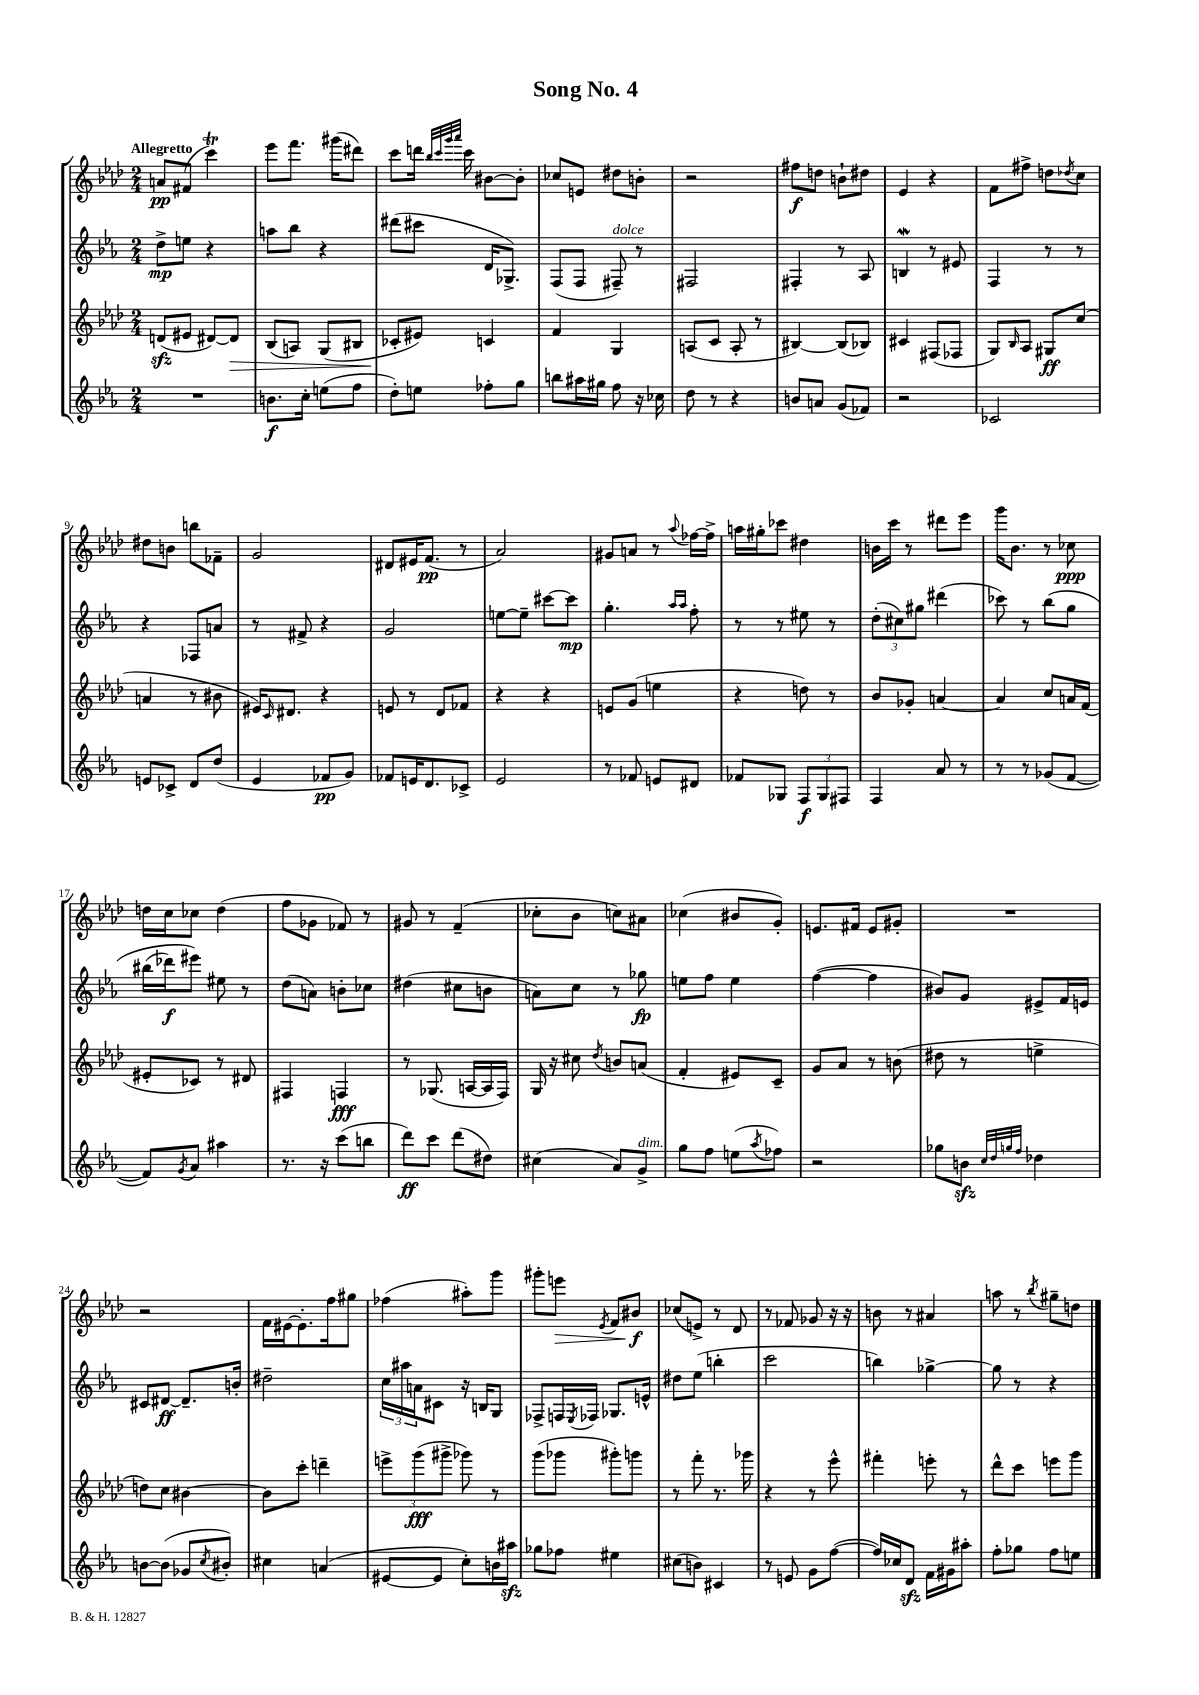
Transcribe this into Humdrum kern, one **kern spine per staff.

**kern	**dynam	**kern	**dynam	**kern	**dynam	**kern	**dynam
*part4	*part4	*part3	*part3	*part2	*part2	*part1	*part1
*staff4	*staff4	*staff3	*staff3	*staff2	*staff2	*staff1	*staff1
*clefG2	*	*clefG2	*	*clefG2	*	*clefG2	*
*k[b-e-a-]	*	*k[b-e-a-d-]	*	*k[b-e-a-]	*	*k[b-e-a-d-]	*
*M2/4	*	*M2/4	*	*M2/4	*	*M2/4	*
=1	=1	=1	=1	=1	=1	=1	=1
!	!	!	!	!	!	!LO:TX:a:B:t=Allegretto	!
2r	.	(8dnzz/L	.	8dd^\L	mp	8an/L	pp
.	.	8e#X/J	.	8een\J	.	(8f#X/J	.
.	.	[8d#X/L)	.	4r	.	4ccct\)	.
!	!	!	!LO:HP:b	!	!	!	!
.	.	8d#/J]	>	.	.	.	.
=2	=2	=2	=2	=2	=2	=2	=2
8.bn\L	f	(8B-/L	.	8aan\L	.	8eee-\L	.
.	.	8An/J)	.	8bb-\J	.	8.fff\J	.
16cc'\Jk	.	.	.	.	.	.	.
(8een\L	.	(8G/L	.	4r	.	.	.
.	.	.	.	.	.	(16ggg#X\KL	.
8ff\J	.	8B#X/J	.	.	.	8ddd#X\J)	.
=3	=3	=3	=3	=3	=3	=3	=3
8dd'\L)	.	8c-X'/L	.	(8ddd#X\L	.	8ccc\L	.
8een\J	.	8e#X/J)	]	8ccc#X\J	.	16dddn\Jk	.
.	.	.	.	.	.	32qqbb-/LLL	.
.	.	.	.	.	.	32qqccc/	.
.	.	.	.	.	.	32qqggg/	.
.	.	.	.	.	.	32qqaaa-/JJJ	.
.	.	.	.	.	.	16ccc\	.
8ff-X'\L	.	4cn/	.	16d/KL	.	[8b#X\L	.
.	.	.	.	8.G-X^/J)	.	.	.
8gg\J	.	.	.	.	.	8b#'\J]	.
=4	=4	=4	=4	=4	=4	=4	=4
8bbn\L	.	4f/	.	(8F/L	.	8cc-X/L	.
16aa#X\L	.	.	.	8F/J	.	8en/J	.
16gg#X\JJ	.	.	.	.	.	.	.
!	!	!	!	!LO:TX:a:i:t=dolce	!	!	!
8ff\	.	4G/	.	8F#X~/)	.	8dd#X\L	.
16r	.	.	.	8r	.	8bn'\J	.
16cc-X\	.	.	.	.	.	.	.
=5	=5	=5	=5	=5	=5	=5	=5
8dd\	.	(8An/L	.	2F#X/	.	2r	.
8r	.	8c/J	.	.	.	.	.
4r	.	8A'/	.	.	.	.	.
.	.	8r	.	.	.	.	.
=6	=6	=6	=6	=6	=6	=6	=6
8bn/L	.	[4B#X/)	.	4F#X'/	.	8ff#X\L	f
8an/J	.	.	.	.	.	8ddn\J	.
(8g/L	.	(8B#/L]	.	8r	.	8bn`\L	.
8f-X/J)	.	8B-X/J)	.	8A-/	.	8dd#X\J	.
=7	=7	=7	=7	=7	=7	=7	=7
2r	.	4c#X/	.	4BnW/	.	4e-/	.
.	.	(8F#X/L	.	8r	.	4r	.
.	.	8F-X/J	.	8e#X/	.	.	.
=8	=8	=8	=8	=8	=8	=8	=8
2c-X/	.	8G/L)	.	4F/	.	8f\L	.
.	.	16qqB-/	.	.	.	.	.
.	.	8A-/J	.	.	.	8ff#X^\J	.
.	.	8G#X/L	ff	8r	.	8ddn\L	.
.	.	.	.	.	.	8qdd-X/	.
.	.	(8cc/J	.	8r	.	8cc\J	.
!!LO:LB:g=z
=9	=9	=9	=9	=9	=9	=9	=9
8en/L	.	4an/	.	4r	.	8dd#X\L	.
8c-X^/J	.	.	.	.	.	8bn\J	.
8d/L	.	8r	.	8F-X/L	.	8bbn\L	.
(8dd/J	.	8b#X\	.	8an/J	.	8f-X~\J	.
=10	=10	=10	=10	=10	=10	=10	=10
4e-/	.	16e#X/KL)	.	8r	.	2g/	.
.	.	16qqc/	.	.	.	.	.
.	.	8.d#X/J	.	.	.	.	.
.	.	.	.	8f#X^/	.	.	.
8f-X/L	pp	4r	.	4r	.	.	.
8g/J)	.	.	.	.	.	.	.
=11	=11	=11	=11	=11	=11	=11	=11
8f-X/L	.	8en/	.	2g/	.	8d#X/L	.
16en/K	.	8r	.	.	.	16e#X/K	.
8.d/	.	.	.	.	.	(8.f/J	pp
.	.	8d-/L	.	.	.	.	.
8c-X^/J	.	8f-X/J	.	.	.	8r	.
=12	=12	=12	=12	=12	=12	=12	=12
2e-/	.	4r	.	[8een\L	.	2a-/)	.
.	.	.	.	8ee~\J]	.	.	.
.	.	4r	.	[8ccc#X\L	.	.	.
.	.	.	.	8ccc#\J]	mp	.	.
=13	=13	=13	=13	=13	=13	=13	=13
8r	.	8en/L	.	4.gg'\	.	8g#X/L	.
8f-X/	.	(8g/J	.	.	.	8an/J	.
8en/L	.	4een\	.	.	.	8r	.
.	.	.	.	16qqaa-/LL	.	.	.
.	.	.	.	16qqaa-/JJ	.	8qqaa-/	.
8d#X/J	.	.	.	8ff'\	.	[16ff-X\LL	.
.	.	.	.	.	.	16ff-^\JJ]	.
=14	=14	=14	=14	=14	=14	=14	=14
8f-X/L	.	4r	.	8r	.	16aan\LL	.
.	.	.	.	.	.	16gg#X'\J	.
8G-X/J	.	.	.	8r	.	8ccc-X\J	.
12F/L	f	8ddn\)	.	8ee#X\	.	4dd#X\	.
12G-/	.	.	.	.	.	.	.
.	.	8r	.	8r	.	.	.
12F#X/J	.	.	.	.	.	.	.
=15	=15	=15	=15	=15	=15	=15	=15
4F/	.	8b-/L	.	(12dd'\L	.	16bn\LL	.
.	.	.	.	.	.	16ccc\JJ	.
.	.	.	.	12cc#X\)	.	.	.
.	.	8g-X'/J	.	.	.	8r	.
.	.	.	.	12gg#X\J	.	.	.
8a-/	.	[4an/	.	(4ddd#X\	.	8ddd#X\L	.
8r	.	.	.	.	.	8eee-\J	.
=16	=16	=16	=16	=16	=16	=16	=16
8r	.	4a/]	.	8ccc-X\)	.	16ggg\KL	.
.	.	.	.	.	.	8.b-\J	.
8r	.	.	.	8r	.	.	.
(8g-X/L	.	8cc/L	.	(8bb-\L	.	8r	.
[8f/J	.	16an/L	.	8gg\J	.	8cc-X\	ppp
.	.	(16f/JJ	.	.	.	.	.
!!LO:LB:g=z
=17	=17	=17	=17	=17	=17	=17	=17
8f/L])	.	8e#X'/L	.	(16bb#X\LL	.	16ddn\LL	.
.	.	.	.	16ddd-X\J)	f	16cc\J	.
8qg/	.	.	.	.	.	.	.
8a-/J	.	8c-X/J)	.	8eee#X\J)	.	8cc-X\J	.
4aa#X\	.	8r	.	8ee#X\	.	(4dd\	.
.	.	8d#X/	.	8r	.	.	.
=18	=18	=18	=18	=18	=18	=18	=18
8.r	.	4F#X/	.	(8dd\L	.	8ff\L	.
.	.	.	.	8an\J)	.	8g-X\J	.
16r	.	.	.	.	.	.	.
(8ccc\L	.	4Fn/	fff	8bn'\L	.	8f-X/)	.
8bbn\J	.	.	.	8cc-X\J	.	8r	.
=19	=19	=19	=19	=19	=19	=19	=19
8ddd\L)	ff	8r	.	(4dd#X\	.	8g#X/	.
8ccc\J	.	(8.G-X/	.	.	.	8r	.
(8ddd\L	.	.	.	8cc#X\L	.	(4f~/	.
.	.	[16An/LL	.	.	.	.	.
8dd#X\J)	.	16A/]	.	8bn\J	.	.	.
.	.	16F/JJ)	.	.	.	.	.
=20	=20	=20	=20	=20	=20	=20	=20
(4cc#X\	.	16G/	.	8an\L)	.	8cc-X'\L	.
.	.	16r	.	.	.	.	.
.	.	8cc#X\	.	8cc\J	.	8b-\J	.
.	.	8qdd-/	.	.	.	.	.
8a-/L)	.	8bn/L	.	8r	.	8ccn\L)	.
!LO:TX:a:i:t=dim.	!	!	!	!	!	!	!
8g^/J	.	(8an/J	.	8gg-X\	fp	8a#X\J	.
=21	=21	=21	=21	=21	=21	=21	=21
8gg\L	.	4f'/	.	8een\L	.	(4cc-X\	.
8ff\J	.	.	.	8ff\J	.	.	.
(8een\L	.	8e#X/L)	.	4ee\	.	8b#X/L	.
8qaa-/	.	.	.	.	.	.	.
8ff-X\J)	.	8c~/J	.	.	.	8g'/J)	.
=22	=22	=22	=22	=22	=22	=22	=22
2r	.	8g/L	.	([4ff\	.	8.en/L	.
.	.	8a-/J	.	.	.	.	.
.	.	.	.	.	.	16f#X/Jk	.
.	.	8r	.	4ff\]	.	8e/L	.
.	.	(8bn\	.	.	.	8g#X'/J	.
=23	=23	=23	=23	=23	=23	=23	=23
8gg-X\L	.	8dd#X\	.	8b#X/L)	.	2r	.
8bnzz\J	.	8r	.	8g/J	.	.	.
32qqcc/LLL	.	.	.	.	.	.	.
32qqdd/	.	.	.	.	.	.	.
32qqggn/	.	.	.	.	.	.	.
32qqff/JJJ	.	.	.	.	.	.	.
4dd-X\	.	4een^\	.	8e#X^/L	.	.	.
.	.	.	.	16f/L	.	.	.
.	.	.	.	16en/JJ	.	.	.
!!LO:LB:g=z
=24	=24	=24	=24	=24	=24	=24	=24
[8bn\L	.	8ddn\L)	.	8c#X/L	.	2r	.
(8b\J]	.	8cc\J	.	[8d#X/J	ff	.	.
8g-X/L	.	[4b#X\	.	8.d#~/L]	.	.	.
8qcc/	.	.	.	.	.	.	.
8b#X'/J)	.	.	.	.	.	.	.
.	.	.	.	16bn'/Jk	.	.	.
=25	=25	=25	=25	=25	=25	=25	=25
4cc#X\	.	8b#\L]	.	2dd#X~\	.	16f\LL	.
.	.	.	.	.	.	[16e#X\J	.
.	.	8ccc'\J	.	.	.	8.e#'\]	.
(4an/	.	4dddn~\	.	.	.	.	.
.	.	.	.	.	.	16ff\k	.
.	.	.	.	.	.	8gg#X\J	.
=26	=26	=26	=26	=26	=26	=26	=26
[8e#X/L	.	12eeen^\L	.	24cc\LL	.	(4ff-X\	.
.	.	.	.	24aa#X\	.	.	.
.	.	(12ggg\	fff	24an\J	.	.	.
8e#/J]	.	.	.	8c#X\J	.	.	.
.	.	12ggg#X^\J	.	.	.	.	.
8cc'\L)	.	8ggg-X\)	.	16r	.	8aa#X'\L)	.
.	.	.	.	16Bn/KL	.	.	.
16bn\L	.	8r	.	8G/J	.	8ggg\J	.
16aa#Xzz\JJ	.	.	.	.	.	.	.
=27	=27	=27	=27	=27	=27	=27	=27
8gg-X\L	.	(8ggg\L	.	8F-X^/L	.	8ggg#X'\L	.
!	!	!	!	!	!	!	!LO:HP:b
8ff-X\J	.	8ggg-X\J	.	16Fn/L	.	8eeen\J	>
.	.	.	.	8qE-/	.	.	.
.	.	.	.	16F-X/JJ	.	.	.
.	.	.	.	.	.	8qe-/	.
4ee#X\	.	8ggg#X'\L)	.	8.G-X/L	.	8f/L	.
.	.	8gggn\J	.	.	.	8b#X/J	f
.	.	.	.	16en^^/Jk	.	.	.
.	.	.	.	.	.	.	]
=28	=28	=28	=28	=28	=28	=28	=28
(8cc#X\L	.	8r	.	8dd#X\L	.	(8cc-X/L	.
8bn\J)	.	8fff'\	.	(8ee-\J	.	8en^/J)	.
4c#X/	.	8.r	.	4bbn'\	.	8r	.
.	.	.	.	.	.	8d-/	.
.	.	16ggg-X\	.	.	.	.	.
=29	=29	=29	=29	=29	=29	=29	=29
8r	.	4r	.	2ccc\	.	8r	.
8en/	.	.	.	.	.	8f-X/	.
8g\L	.	8r	.	.	.	8g-X/	.
([8ff\J	.	8eee-^^\	.	.	.	16r	.
.	.	.	.	.	.	16r	.
=30	=30	=30	=30	=30	=30	=30	=30
16ff/LL])	.	4fff#X'\	.	4bbn\)	.	8bn\	.
16cc-X/J	.	.	.	.	.	.	.
8dzz/J	.	.	.	.	.	8r	.
16f\LL	.	8eeen'\	.	[4gg-X^\	.	4a#X/	.
16g#X\J	.	.	.	.	.	.	.
8aa#X'\J	.	8r	.	.	.	.	.
=31	=31	=31	=31	=31	=31	=31	=31
8ff'\L	.	8ddd-^^\L	.	8gg-\]	.	8aan\	.
8gg-X\J	.	8ccc\J	.	8r	.	8r	.
.	.	.	.	.	.	8qbb-/	.
8ff\L	.	8eeen\L	.	4r	.	8gg#X~\L	.
8een\J	.	8ggg\J	.	.	.	8ddn\J	.
==	==	==	==	==	==	==	==
*-	*-	*-	*-	*-	*-	*-	*-
